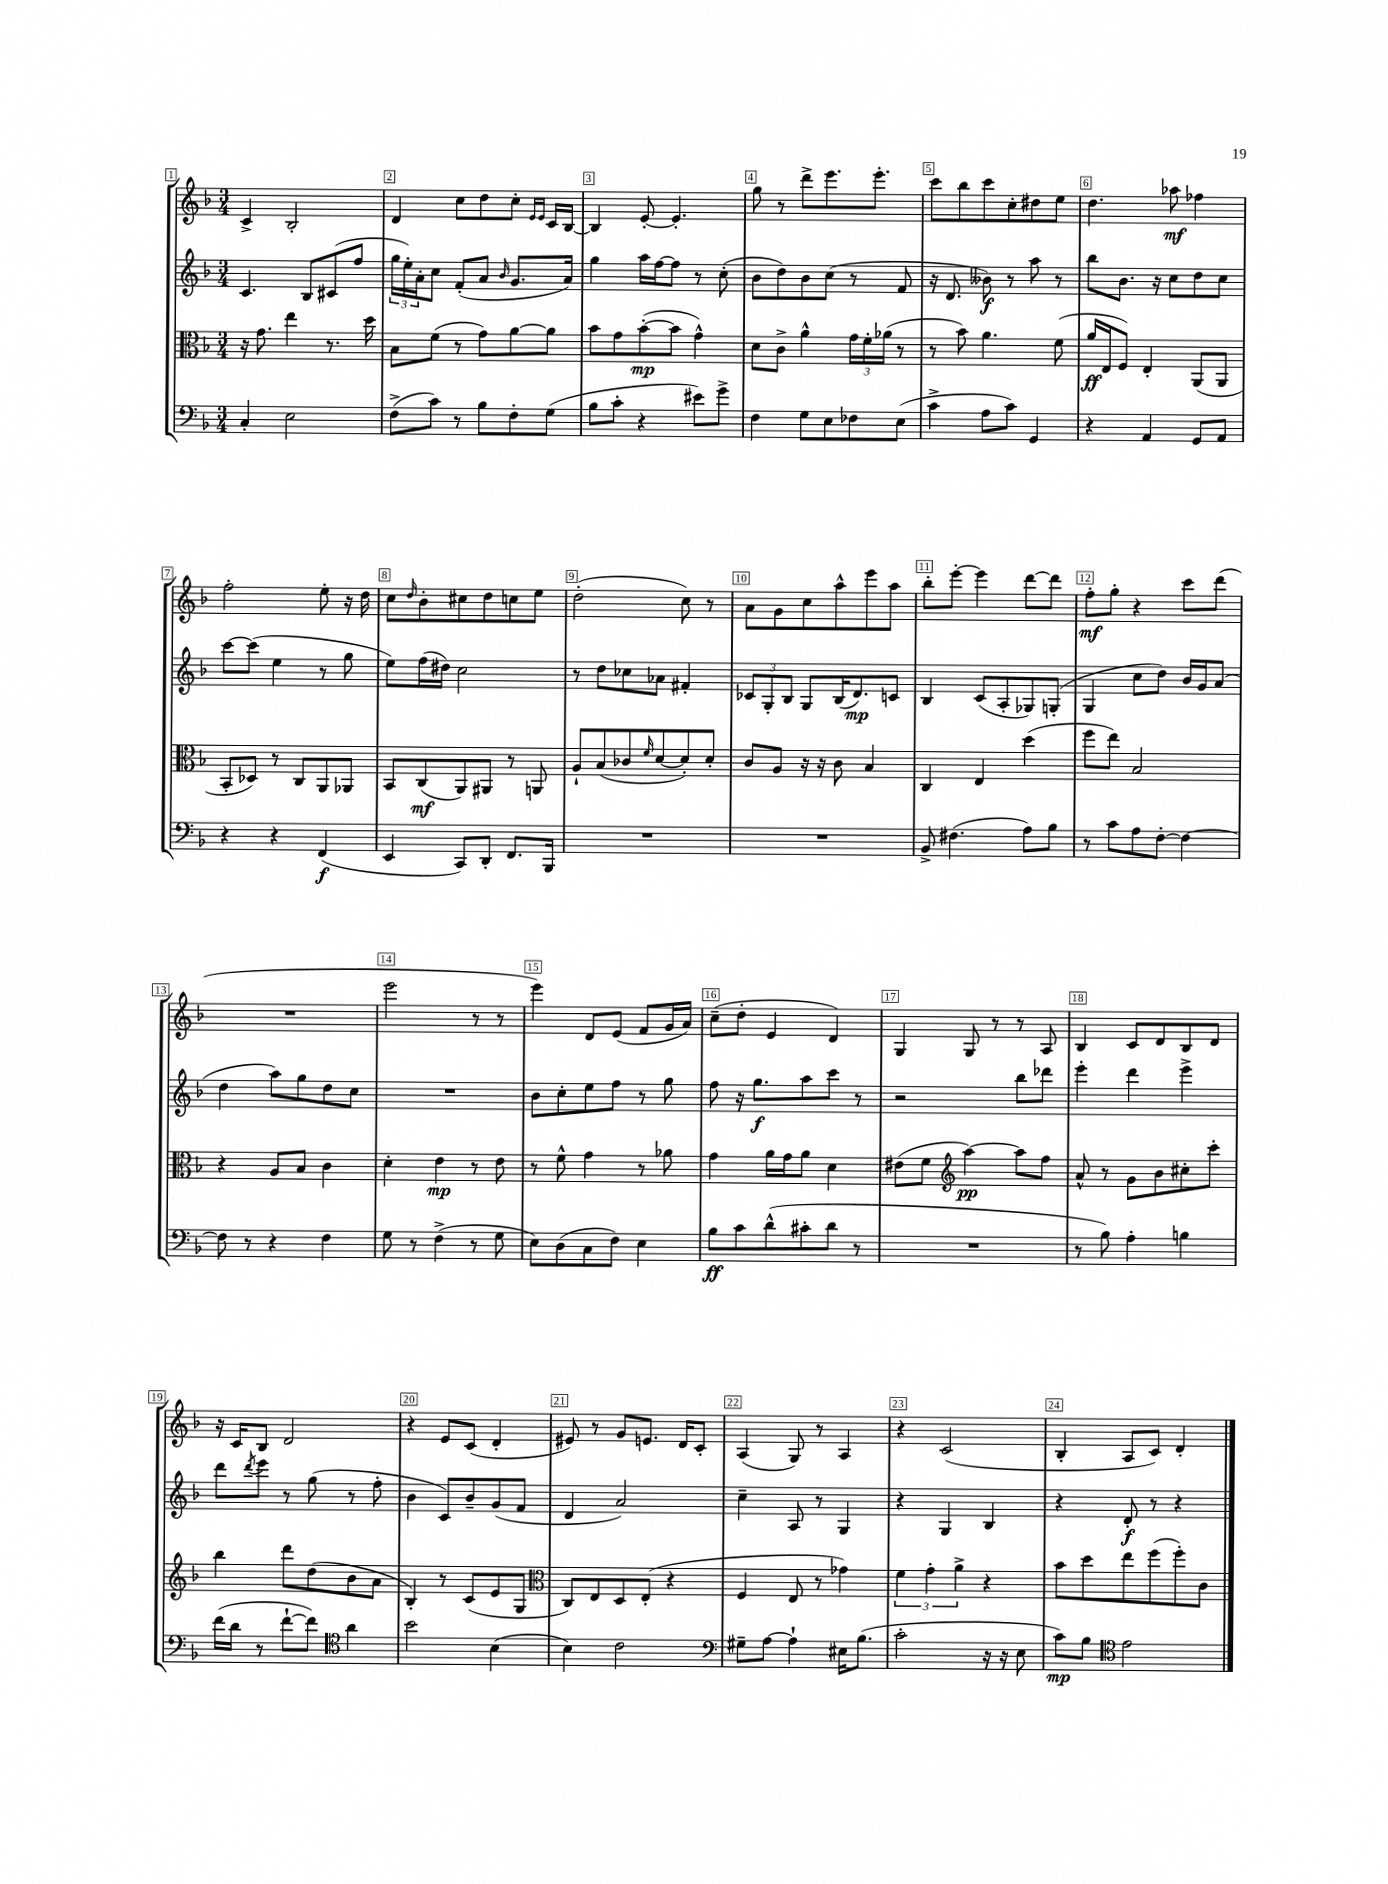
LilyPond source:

<<
\new StaffGroup <<
\new Staff = "s0" {
    \clef treble \key f \major \numericTimeSignature \time 3/4
    c'4-> bes2-. |
    d'4 c''8 d''8 c''8-. \grace { e'16 e'16 } c'16 bes16~ |
    bes4 e'8~-. e'4.-. |
    g''8 r8 d'''8-> e'''8. e'''8.-. |
    c'''8 bes''8 c'''8 c''8-. dis''8 e''8 |
    d''4. aes''8\mf fes''4 |
    f''2-. e''8-. r16 d''16 |
    c''8 \grace { d''16 } bes'8-. cis''8 d''8 c''8 e''8 |
    d''2-.( c''8) r8 |
    a'8 g'8 c''8 a''8-^ e'''8 a''8 |
    bes''8-. e'''8~-. e'''4 d'''8~ d'''8 |
    f''8-.\mf g''8-. r4 c'''8 d'''8( |
    R2. |
    e'''2 r8 r8 |
    e'''4) d'8 e'8( f'8 g'16 a'16) |
    c''8--( d''8-. e'4 d'4) |
    g4 g8 r8 r8 a8 |
    bes4 c'8 d'8 bes8 d'8 |
    r16 c'16 bes8 d'2 |
    r4 e'8 c'8( d'4-. |
    eis'8) r8 g'8 e'8. d'16 c'8-. |
    a4( g8) r8 a4 |
    r4 c'2( |
    bes4-. a8 c'8) d'4-. \bar "|." |
}
\new Staff = "s1" {
    \clef treble \key f \major \numericTimeSignature \time 3/4
    c'4. bes8 cis'8( f''8 |
    \tuplet 3/2 { g''16 e''16-.) a'16-. } c''8 f'8-.( a'8 \grace { bes'16 } g'8. a'16) |
    g''4 a''16 f''16~ f''8 r8 c''8-.( |
    bes'8 d''8) bes'8 c''8( r8 f'8 |
    r16 d'8. beses'8\f) r8 a''8 r8 |
    bes''8 bes'8. r16 c''8 d''8 c''8 |
    c'''8~ c'''8( e''4 r8 g''8 |
    e''8) f''16( dis''16) c''2 |
    r8 d''8 ces''8 aes'8 fis'4-. |
    \tuplet 3/2 { ces'8 g8-. bes8 } g8 bes16( d'8.\mp) c'8 |
    bes4 c'8( a8-. ges8) g8-.( |
    g4 c''8 d''8) bes'16 g'16 a'8( |
    d''4 a''8) g''8 d''8 c''8 |
    R2. |
    bes'8 c''8-. e''8 f''8 r8 g''8 |
    f''8 r16 g''8.\f a''8 c'''8 r8 |
    r2 bes''8 des'''8 |
    e'''4-. d'''4 e'''4-> |
    d'''8 \acciaccatura { d'''8 } e'''8 r8 g''8( r8 f''8-. |
    bes'4 c'8) bes'8-- g'8( f'8 |
    d'4 a'2) |
    c''4-- a8 r8 g4 |
    r4 g4 bes4 |
    r4 d'8-.\f r8 r4 \bar "|." |
}
\new Staff = "s2" {
    \clef alto \key f \major \numericTimeSignature \time 3/4
    r16 g'8. e''4 r8. d''16 |
    bes8 f'8( r8 g'8) a'8~ a'8 |
    bes'8 g'8 bes'8~-.\mp( bes'8 g'4-^) |
    d'8 c'8-> a'4-^ \tuplet 3/2 { g'16 f'16-. aes'16( } r8 |
    r8 bes'8) a'4. f'8( |
    a'16\ff e16 f8) e4-. a,8( a,8 |
    bes,8-. des8) r8 c8 a,8 aes,8 |
    bes,8 c8\mf( a,8) ais,8 r8 a,8 |
    a8-! bes8( ces'8 \grace { f'16 } d'8~ d'8-.) d'8-. |
    c'8 a8 r16 r16 c'8 bes4 |
    c4 e4 d''4( |
    f''8 e''8) bes2 |
    r4 a8 bes8 c'4 |
    d'4-. e'4\mp r8 e'8 |
    r8 f'8-^ g'4 r8 aes'8 |
    g'4 a'16 g'16 a'8 d'4 |
    eis'8( f'8 \clef treble a''4~\pp) a''8 f''8 |
    a'8-^ r8 g'8 bes'8 cis''8-. c'''8-. |
    bes''4 d'''8 d''8( bes'8 a'8 |
    bes4-.) r8 c'8( e'8 g8 |
    \clef alto c8) e8 d8 e8-.( r4 |
    f4 e8 r8 ges'4) |
    \tuplet 3/2 { f'4 g'4-. a'4-> } r4 |
    bes'8 d''8 e''8 f''8( f''8-.) c'8 \bar "|." |
}
\new Staff = "s3" {
    \clef bass \key f \major \numericTimeSignature \time 3/4
    c4-. e2 |
    f8->( c'8) r8 bes8 f8-. g8( |
    bes8 c'8-. r4 eis'8) g'8-> |
    f4 g8 e8 fes8 e8( |
    c'4-> a8 c'8) g,4 |
    r4 a,4 g,8 a,8 |
    r4 r4 f,4\f( |
    e,4 c,8) d,8-. f,8. bes,,16 |
    R2. |
    R2. |
    bes,8-> fis4.( a8) bes8 |
    r8 c'8 a8 f8~-. f4~ |
    f8 r8 r4 f4 |
    g8 r8 f4->( r8 g8 |
    e8) d8( c8 f8) e4 |
    bes8\ff c'8 d'8-^( cis'8-. d'8 r8 |
    R2. |
    r8 bes8) a4-. b4 |
    f'16( d'16 r8 f'8~-! f'8) \clef tenor a'4 |
    bes'2 bes4( |
    bes4) c'2 |
    \clef bass gis8-- a8~ a4-! eis16 bes8.( |
    c'2-. r16 r16 e8 |
    c'8\mp) bes8 \clef tenor e'2 \bar "|." |
}
>>
>>
\layout { \context { \Score \override BarNumber.break-visibility = ##(#f #t #t) barNumberVisibility = #all-bar-numbers-visible \override BarNumber.stencil = #(make-stencil-boxer 0.1 0.3 ly:text-interface::print) } }
